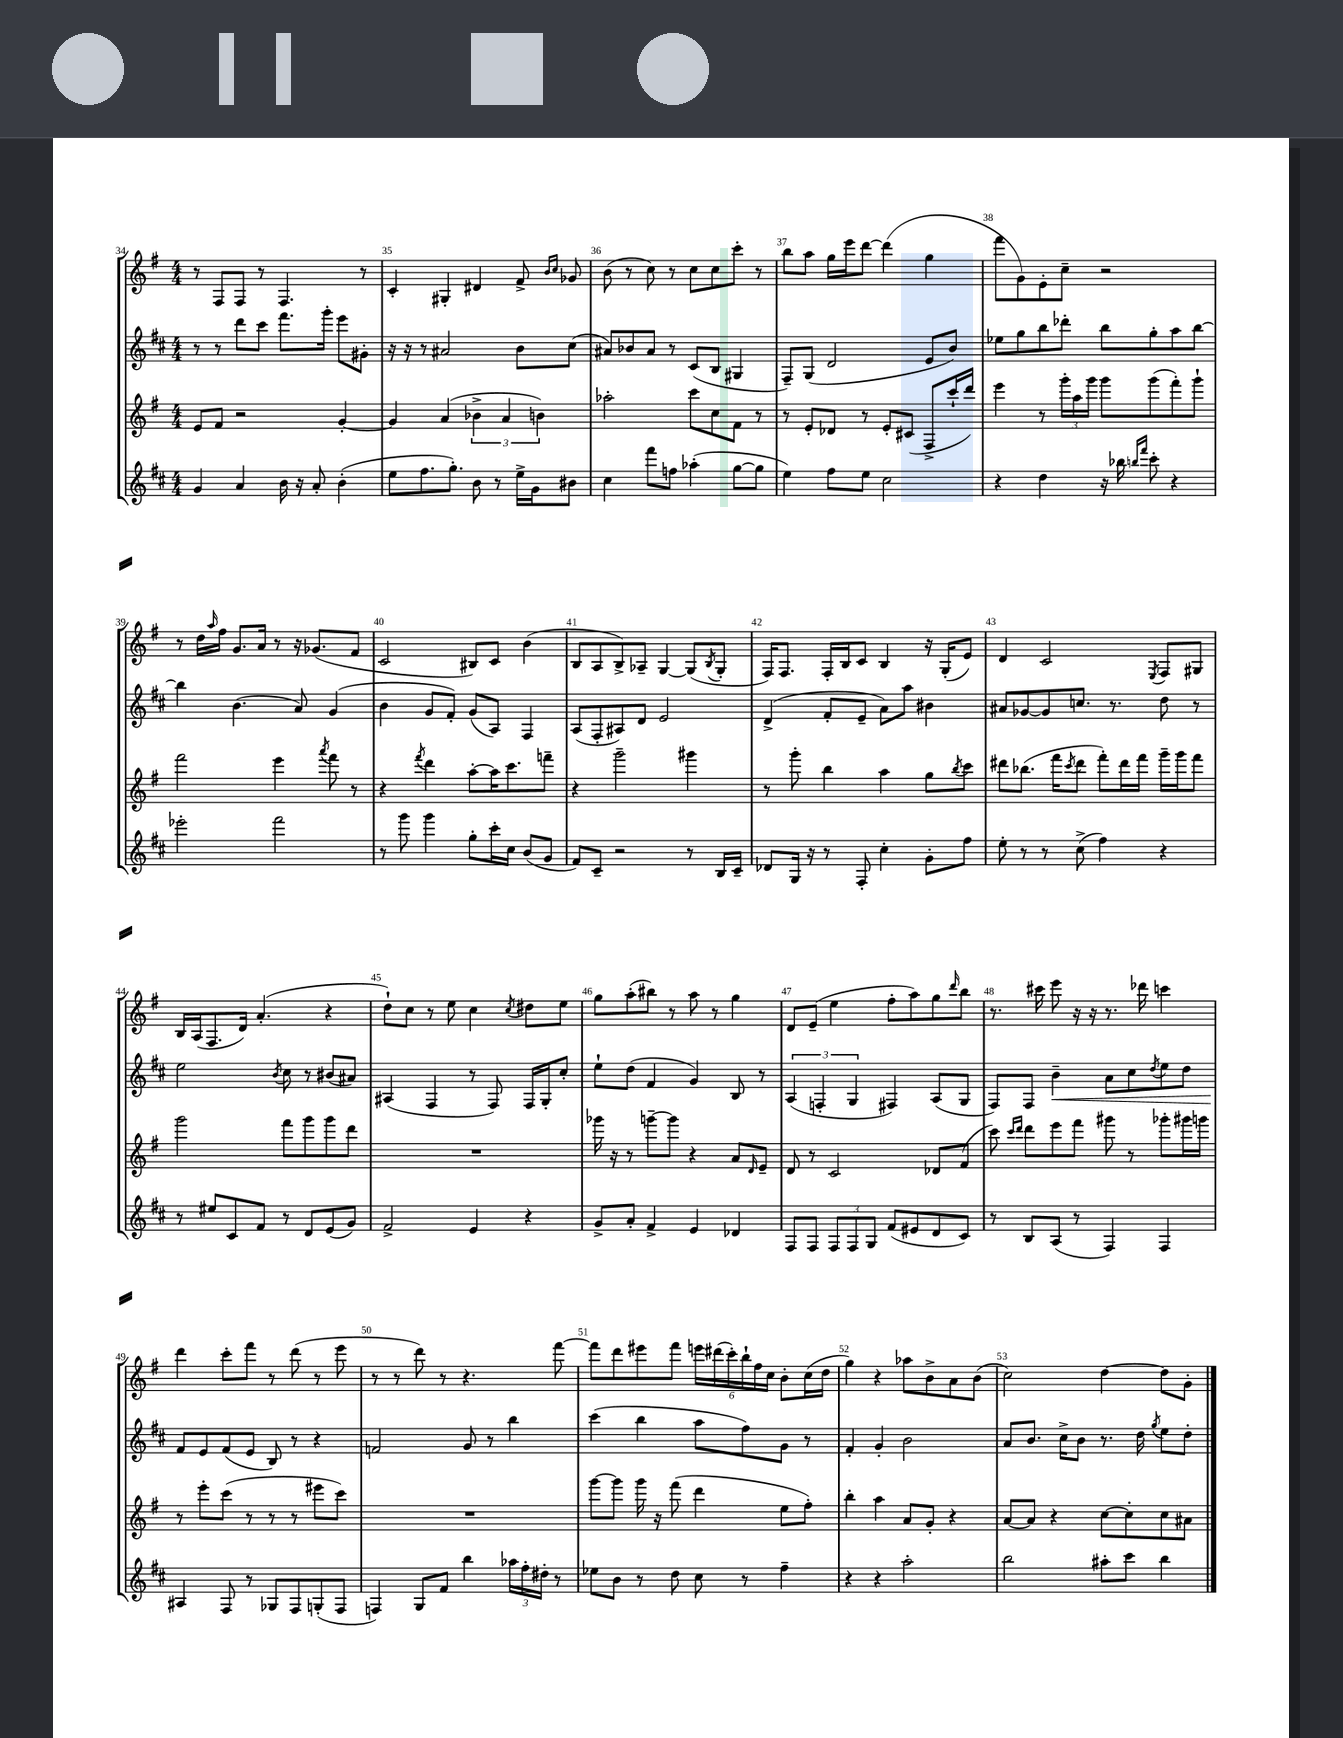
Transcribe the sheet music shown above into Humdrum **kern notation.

**kern	**kern	**kern	**kern
*staff4	*staff3	*staff2	*staff1
*clefG2	*clefG2	*clefG2	*clefG2
*k[f#c#]	*k[f#]	*k[f#c#]	*k[f#]
*M4/4	*M4/4	*M4/4	*M4/4
4g/	8e/L	8r	8r
.	8f#/J	8r	8F#/L
4a/	2r	8ddd\L	8F#/J
.	.	8ccc#\J	8r
16b\	.	8.fff#\L	4.F#/
16r	.	.	.
8a'/	.	.	.
.	.	16ggg'\Jk	.
(4b'\	[4g'/	8eee\L	.
.	.	8g#'\J	8r
=	=	=	=
8ee\L	4g/]	16r	4c'/
.	.	16r	.
8.ff#\	.	8r	.
.	(4a/	2a#/	4G#'/
8.gg'\J)	.	.	.
8b\	6b-^\	.	4d#/
8r	.	.	.
.	6a/	.	.
16ee^\LL	.	8b\L	8f#^/
16g\J	.	.	.
.	6b\)	.	.
.	.	.	16qqb/LL
.	.	.	16qqcc/JJ
8b#\J	.	(8cc#\J	8g-/
=	=	=	=
4cc#\	2aa-'\	8a#/L)	(8b\
.	.	8b-/	8r
8fff#\L	.	8a#/J	8cc\)
8ff\J	.	8r	8r
(4aa-'\	8ccc\L	(8c#/L	8cc\L
.	8cc\	8B/J	8cc\
[8gg\L	8f#\J	4G#/	8ccc'\J
8gg\]J	8r	.	8r
=	=	=	=
4ee\)	8r	8F#~/L)	8bb\L
.	8e'/L	(8G/J	8aa\J
8ff#\L	8d-/J	2d/	16gg\LL
.	.	.	16eee\J
8ee\J	8r	.	[8ddd\J
2cc#\	8e'/L	.	(4ddd\]
.	(8c#/J	.	.
.	8F#^/L	8e/L	4gg\
.	16ccc`/L	8b/J)	.
.	16ddd/JJ)	.	.
=	=	=	=
4r	4eee\	8ee-\L	8fff#\L
.	.	8gg\	8g\)
4dd\	8r	8bb\	8e'\
.	24ggg'\LL	8ddd-'\J	8cc~\J
.	24aa\	.	.
.	24ggg\JJ	.	.
16r	8ggg\L	8bb\L	2r
16bb-\	.	.	.
16qqbb/LL	.	.	.
16qqfff#/JJ	.	.	.
8ccc#'\	(8ggg\	8gg'\	.
4r	8fff#'\)	8aa\	.
.	8ggg`\J	[8bb\J	.
=	=	=	=
2eee-'\	2fff#\	4bb\]	8r
.	.	.	16dd\LL
.	.	.	16qqaa/
.	.	.	16ff#\JJ
.	.	(4.b\	8.g/L
.	.	.	16a/Jk
2fff#\	4eee\	.	8r
.	.	8a/)	16r
.	.	.	(8.g-/L
.	8qaaa/	.	.
.	8fff#\	(4g/	.
.	8r	.	8f#/J
=	=	=	=
8r	4r	4b\	2c/
8ggg\	.	.	.
.	8qfff#/	.	.
4ggg\	4ddd\	8g/L	.
.	.	8f#'/J)	.
8gg'\L	[8aa'\L	(8g/L	8B#/L)
16ccc#'\L	16aa\]K	8A/J)	8c/J
16cc#\JJ	8.ccc\	.	.
(8b/L	.	4F#/	(4b\
8g/J	8fff~\J	.	.
=	=	=	=
8f#/L)	4r	(8A/L	8B/L
8c#~/J	.	8F#'/	8A/
2r	2ggg~\	8A#/)	8B^/)
.	.	8d/J	8A-~/J
.	.	2e/	[4G/
8r	4ggg#\	.	(8G/]L
.	.	.	8qB/
16B/LL	.	.	8G'/J
16c#~/JJ	.	.	.
=	=	=	=
8d-/L	8r	(4d^/	16F#/LK)
.	.	.	8.F#/J
16G/Jk	8ggg'\	.	.
16r	.	.	.
8r	4bb\	8f#'/L	16F#'/LL
.	.	.	16B/J
8F#'/	.	8e~/J	8c/J
4cc#'\	4aa\	8a\L)	4B/
.	.	8aa\J	.
8g'\L	8gg\L	4b#\	16r
.	.	.	(16G'/LK
.	8qbb/	.	.
8ff#\J	8ccc\J	.	8e/J)
=	=	=	=
8ee'\	8ddd#\L	8a#/L	4d/
8r	(8.bb-\J	[8g-/	.
8r	.	8g-/]	2c/
.	16fff#\LK	.	.
.	8qccc/	.	.
(8cc#^\	8ddd#\J	8.cc/J	.
4ff#\)	8fff#'\L)	.	.
.	.	8.r	.
.	16ddd#\L	.	.
.	16fff#\JJ	.	.
.	.	.	8qE/
4r	16ggg~\LL	8dd\	8F#/L
.	16ggg\J	.	.
.	8fff#\J	8r	8G#/J
=	=	=	=
8r	2ggg\	2ee\	16B/LL
.	.	.	(16A/J
8ee#/L	.	.	8.F#/
8c#/	.	.	.
.	.	.	16d/Jk)
8f#/J	.	.	(4.a'/
.	.	8qb/	.
8r	8fff#\L	8cc#\	.
8d/L	8ggg\	8r	.
(8e/	8ggg\	(8b#/L	4r
8g/J)	8ddd\J	8a#/J)	.
=	=	=	=
2f#^/	1r	(4A#/	8dd`\L)
.	.	.	8cc\J
.	.	4F#/	8r
.	.	.	8ee\
4e/	.	8r	4cc\
.	.	8F#/)	.
.	.	.	8qcc/
4r	.	16F#/LL	8dd#\L
.	.	16G'/J	.
.	.	8cc#'/J	8ee\J
=	=	=	=
8g^/L	16ggg-\	8ee`\L	8gg\L
.	16r	.	.
8a'/J	8r	(8dd\J	(8aa'\
4f#^/	[8ggg~\L	4f#/	8bb#\J)
.	8ggg\]J	.	8r
4e/	4r	4g/)	8aa\
.	.	.	8r
4d-/	8a/L	8B/	4gg\
.	16qqd/	.	.
.	8e~/J	8r	.
=	=	=	=
8F#/L	8d/	(6A/	8d/L
8F#/J	8r	.	(8e~/J
.	.	6F'/	.
12F#/L	2c/	.	4ee\
12F#/	.	6G/	.
12G/J	.	.	.
(8f#/L	.	4F#/)	8ff#'\L
8e#/	.	.	8aa\)
8d/	8d-/L	(8A/L	8gg\
.	.	.	16qqddd/
8c#/J)	(8f#/J	8G/J	8bb\J
=	=	=	=
8r	8ccc\)	8F#/L)	8.r
.	16qqccc/LL	.	.
.	16qqddd/JJ	.	.
8B/L	8ddd\L	8F#/J	.
.	.	.	16ccc#\
(8A/J	8eee\	4b~\	8eee\
8r	8fff#\J	.	16r
.	.	.	16r
4F#/)	8ggg#\	8a\L	8.r
.	8r	8cc#\	.
.	.	.	16ddd-\
.	.	8qdd/	.
4F#/	8ggg-'\L	8ee\	4ccc\
.	16ggg#\L	8dd\J	.
.	16ggg\JJ	.	.
=	=	=	=
4A#/	8r	8f#/L	4ddd\
.	8eee'\L	8e/	.
8F#/	(8ccc\J	(8f#/	8ccc'\L
8r	8r	8e/J	8fff#\J
8G-/L	8r	8B/)	8r
8F#/	8r	8r	(8ddd\
(8G'/	8eee#\L	4r	8r
8F#/J	8ccc\J)	.	8eee\
=	=	=	=
4F/)	1r	2f/	8r
.	.	.	8r
8G/L	.	.	8ddd\)
8f#/J	.	.	8r
4bb\	.	8g/	4.r
.	.	8r	.
24aa-\LL	.	4bb\	.
24ff#'\	.	.	.
24dd#'\JJ	.	.	.
8r	.	.	[8fff#\
=	=	=	=
8ee-\L	[8ggg\L	(4ccc#\	8fff#\]L
8b\J	8ggg\]J	.	8ddd\
8r	16ggg\	4bb\	8eee#\
.	16r	.	.
8dd\	(8fff#\	.	8fff#\J
8cc#\	4ddd\	8aa\L	24eee\LL
.	.	.	(24ddd#\
.	.	.	24ccc'\)
8r	.	8ff#\)	24bb`\
.	.	.	24ff#\
.	.	.	24cc\JJ
4ff#~\	8ee\L	8g\J	8b'\L
.	8ff#'\J)	8r	(16cc\L
.	.	.	16dd\JJ
=	=	=	=
4r	4bb'\	4f#'/	4gg\)
4r	4aa\	4g'/	4r
2aa'\	8a/L	2b\	8aa-\L
.	8g'/J	.	8b^\
.	4r	.	8a\
.	.	.	(8b\J
=	=	=	=
2bb\	[8a/L	8a/L	2cc\)
.	8a/]J	8.b/J	.
.	4r	.	.
.	.	16cc#^\LK	.
.	.	8b\J	.
8aa#'\L	[8cc\L	8.r	[4dd\
8ccc#\J	8cc'\]	.	.
.	.	16dd\	.
.	.	8qgg/	.
4bb\	8cc\	8ee\L	8dd\]L
.	8a#\J	8dd'\J	8g'\J
==	==	==	==
*-	*-	*-	*-
